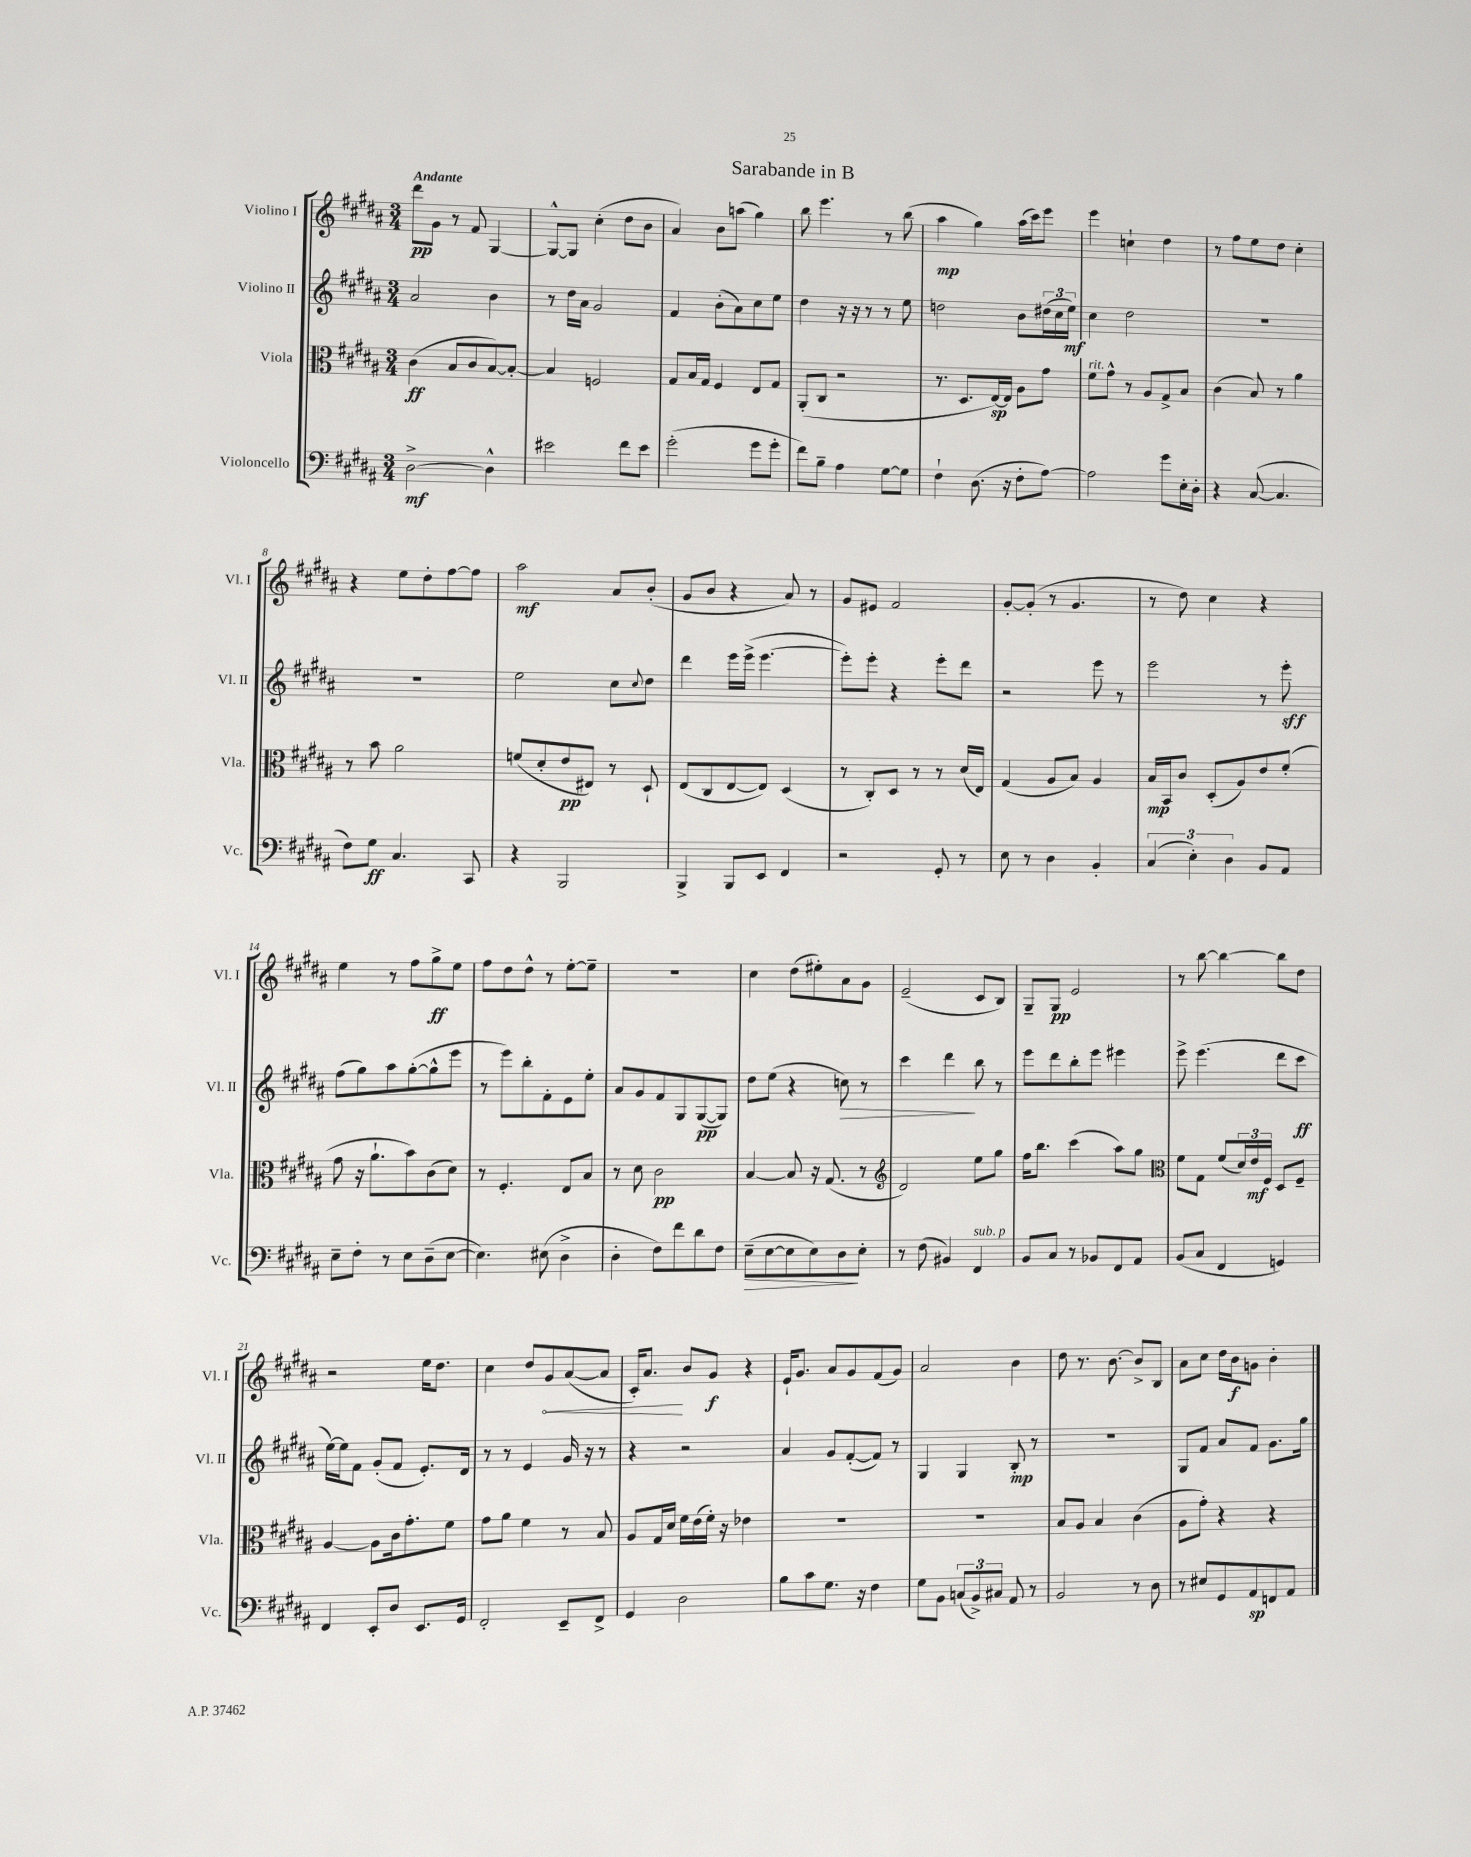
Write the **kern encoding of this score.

**kern	**kern	**kern	**kern
*staff4	*staff3	*staff2	*staff1
*clefF4	*clefC3	*clefG2	*clefG2
*k[f#c#g#d#a#]	*k[f#c#g#d#a#]	*k[f#c#g#d#a#]	*k[f#c#g#d#a#]
*M3/4	*M3/4	*M3/4	*M3/4
[2D#^\	(4c#\	2a#/	8ddd#\L
.	.	.	8g#\J
.	8B/L	.	8r
.	8c#/	.	8f#/
4D#^^\]	[8B/)	4b\	[4G#/
.	8B'/_J	.	.
=	=	=	=
2e#\	4B/]	8r	8G#^^/_L
.	.	16dd#\LL	8G#/]J
.	.	16a#\JJ	.
.	2F/	2g#/	(4cc#'\
8f#\L	.	.	8dd#\L
8e#\J	.	.	8b\J
=	=	=	=
(2g#'\	8G#/L	4f#/	4a#/)
.	16B/L	.	.
.	16G#/JJ	.	.
.	4F#/	(8b'\L	8b\L
.	.	8a#\)	(8aa\J
8g#\L	8E/L	8cc#\	4gg#\)
8g#'\J	8G#/J	8ee\J	.
=	=	=	=
8f#\L)	(8AA#'/L	4dd#\	8bb\
8B~\J	8C#/J	.	4.eee\
4A#\	2r	16r	.
.	.	16r	.
.	.	8r	.
[8G#\L	.	8r	8r
8G#\]J	.	8ee\	(8bb\
=	=	=	=
4F#`\	8.r	2dd\	4aa#\
.	8.D#/L	.	.
(8.D#\	.	.	4gg#\)
.	[16E/L)	.	.
16r	16E/]JJ	.	.
8F#'\L	8A#\L	8b\L	(16aa#\LL
.	.	.	16ccc#\J)
[8A#\J)	8g#\J	(24dd#\L	8eee\J
.	.	24cc#\	.
.	.	24ee\JJ)	.
=	=	=	=
2A#\]	8f#\L	4cc#\	4eee\
.	8g#^^\J	.	.
.	8r	2dd#\	4cc`\
.	8A#/L	.	.
8g#\L	8G#^/	.	4dd#\
16E'\L	8B/J	.	.
16D#'\JJ	.	.	.
=	=	=	=
4r	(4c#\	2.r	8r
.	.	.	8ff#\L
([8C#/	8B/)	.	8ee\
4.C#/]	8r	.	8dd#\J
.	4a#\	.	4cc#'\
=	=	=	=
8F#\L)	8r	2.r	4r
8G#\J	8b\	.	.
4.C#/	2a#\	.	8ee\L
.	.	.	8dd#'\
.	.	.	[8ff#\
8CC#/	.	.	8ff#\]J
=	=	=	=
4r	(8f/L	2ee\	2aa#\
.	8d#'/	.	.
2BBB/	8e/	.	.
.	8E#/J)	.	.
.	8r	8cc#\L	8a#/L
.	.	8qqcc#/	.
.	8D#`/	8dd#\J	(8b'/J
=	=	=	=
4BBB^/	(8E/L	4ddd#\	8g#/L
.	8C#/	.	8b/J
8BBB/L	[8E/	16eee\LL	4r
.	.	(16eee^\JJ	.
8EE/J	8E/]J)	[4.eee\	.
4FF#/	(4D#/	.	8a#/)
.	.	.	8r
=	=	=	=
2r	8r	8eee'\]L)	8g#/L
.	8C#'/L)	8eee'\J	8e#/J
.	8D#/J	4r	2f#/
.	8r	.	.
8GG#'/	8r	8eee'\L	.
8r	(16d#/LL	8ddd#\J	.
.	16E/JJ)	.	.
=	=	=	=
8E\	(4G#/	2r	[8g#'/L
8r	.	.	(8g#'/]J
4D#\	8A#/L	.	8r
.	8B/J)	.	4.g#/
4BB'/	4A#/	8eee\	.
.	.	8r	.
=	=	=	=
(6C#/	16B/LL	2eee\	8r
.	16BB/J	.	.
.	8c#/J	.	8dd#\)
6E'\)	.	.	.
.	(8D#'/L	.	4cc#\
6D#\	.	.	.
.	8A#/)	.	.
8BB/L	8e/	8r	4r
8AA#/J	(8f#'/J	8eee'\	.
=	=	=	=
8E~\L	8g#\	(8ff#\L	4ee\
8F#'\J	16r	8gg#\)	.
.	8.a#`\L	.	.
8r	.	8aa#\	8r
8E\L	8b\)	([8gg#'\	8ff#\L
(8D#~\	(8c#\	8gg#^^\]	8gg#^\
[8E\J	8d#\J)	8eee\J	8ee\J
=	=	=	=
4.E\])	8r	8r	8ff#\L
.	4.F#'/	8eee\L)	8dd#\
.	.	8bb'\	8dd#^^\J
(8E#\	.	8f#'\	8r
4D#^\	8E/L	8e\	[8ee'\L
.	8B/J	8ee'\J	8ee~\]J
=	=	=	=
4D#'\	8r	8a#/L	2.r
.	8d#\	8g#/	.
8F#\L)	2c#\	8f#/	.
8f#\	.	8G#/	.
8d#\	.	([8G#/	.
8F#\J	.	8G#/]J)	.
=	=	=	=
(8E~\L	[4B/	8dd#\L	4cc#\
[8E\	.	(8ee\J	.
8E\]	8B/]	4r	(8dd#\L
8E\)	16r	.	8ee#'\)
.	(8.G#/	.	.
8D#\	.	8cc\)	8a#\
8E'\J	8r	8r	8g#\J
=	=	=	=
*	*clefG2	*	*
8r	2d#/)	4ccc#\	(2e~/
(8F#\	.	.	.
4BB#/)	.	4ddd#\	.
4FF#/	8ee\L	8bb\	8c#/L
.	8gg#\J	8r	8B/J)
=	=	=	=
8BB/L	16ff#\LK	8eee\L	8G#~/L
.	8.bb\J	.	.
8C#/J	.	8ddd#\	8G#/J
8r	(4ccc#\	8bb'\	2e/
8BB-/L	.	8eee\J	.
8FF#/	8aa#\L)	4eee#\	.
8AA#/J	8gg#\J	.	.
=	=	=	=
*	*clefC3	*	*
(8BB/L	8f#\L	8eee^\	8r
8C#/J	8G#\J	(4.eee\	[8bb\
4FF#/	(8f#/L	.	4bb\_
.	24d#/L)	.	.
.	24e/	.	.
.	24F#/JJ	.	.
4GG/)	8D#/L	8ddd#\L	8bb\]L
.	8F#~/J	8ccc#\J	8dd#\J
=	=	=	=
4FF#/	[4A#/	[16ee\LL)	2r
.	.	16ee\]J	.
.	.	8f#\J	.
8EE'/L	8A#\]L	(8g#'/L	.
8D#/J	16c#\k	8f#/J	.
.	8.g#'\	.	.
8.EE/L	.	8.e'/L)	16ee\LK
.	.	.	8.dd#\J
.	8f#\J	.	.
16GG#/Jk	.	16d#/Jk	.
=	=	=	=
2FF#'/	8g#\L	8r	4cc#\
.	8a#\J	8r	.
.	4f#\	4e/	8dd#/L
.	.	.	8g#/
8EE~/L	8r	16g#/	([8a#/
.	.	16r	.
8FF#^/J	8B/	8r	8a#/]J
=	=	=	=
4GG#/	8A#/L	4r	16c#'/LK)
.	.	.	8.a#/J
.	16G#/L	.	.
.	16d#/JJ	.	.
2D#\	16f#\LL	2r	8b/L
.	(16e\	.	.
.	16f#'\JJ)	.	8g#/J
.	16r	.	.
.	4e-\	.	4r
=	=	=	=
8B\L	2.r	4a#/	16e`/LK
.	.	.	8.g#/J
8c#\	.	.	.
8.G#\J	.	8g#/L	8a#/L
.	.	([8f#'/	8g#/
16r	.	.	.
4F#\	.	8f#/]J)	(8f#/
.	.	8r	8g#/J)
=	=	=	=
8G#\L	2.r	4G#/	2a#/
8BB\J	.	.	.
(12C/L	.	4G#/	.
12BB^/)	.	.	.
12C#/J	.	.	.
8AA#/	.	8B'/	4b\
8r	.	8r	.
=	=	=	=
2BB/	8B/L	2.r	8dd#\
.	8A#/J	.	8.r
.	4B/	.	.
.	.	.	[8.b\
8r	(4c#\	.	8b^/]L
8D#\	.	.	8B/J
=	=	=	=
8r	8A#\L	8G#/L	8a#\L
8E#/L	8g#'\J)	8f#/J	8cc#\J
8GG#/	4r	8a#/L	16dd#\LL
.	.	.	16b\J
8AA#/	.	8f#/J	8g\J
8FF/	4r	8.g#\L	4b'\
8AA#/J	.	.	.
.	.	16gg#\Jk	.
==	==	==	==
*-	*-	*-	*-
